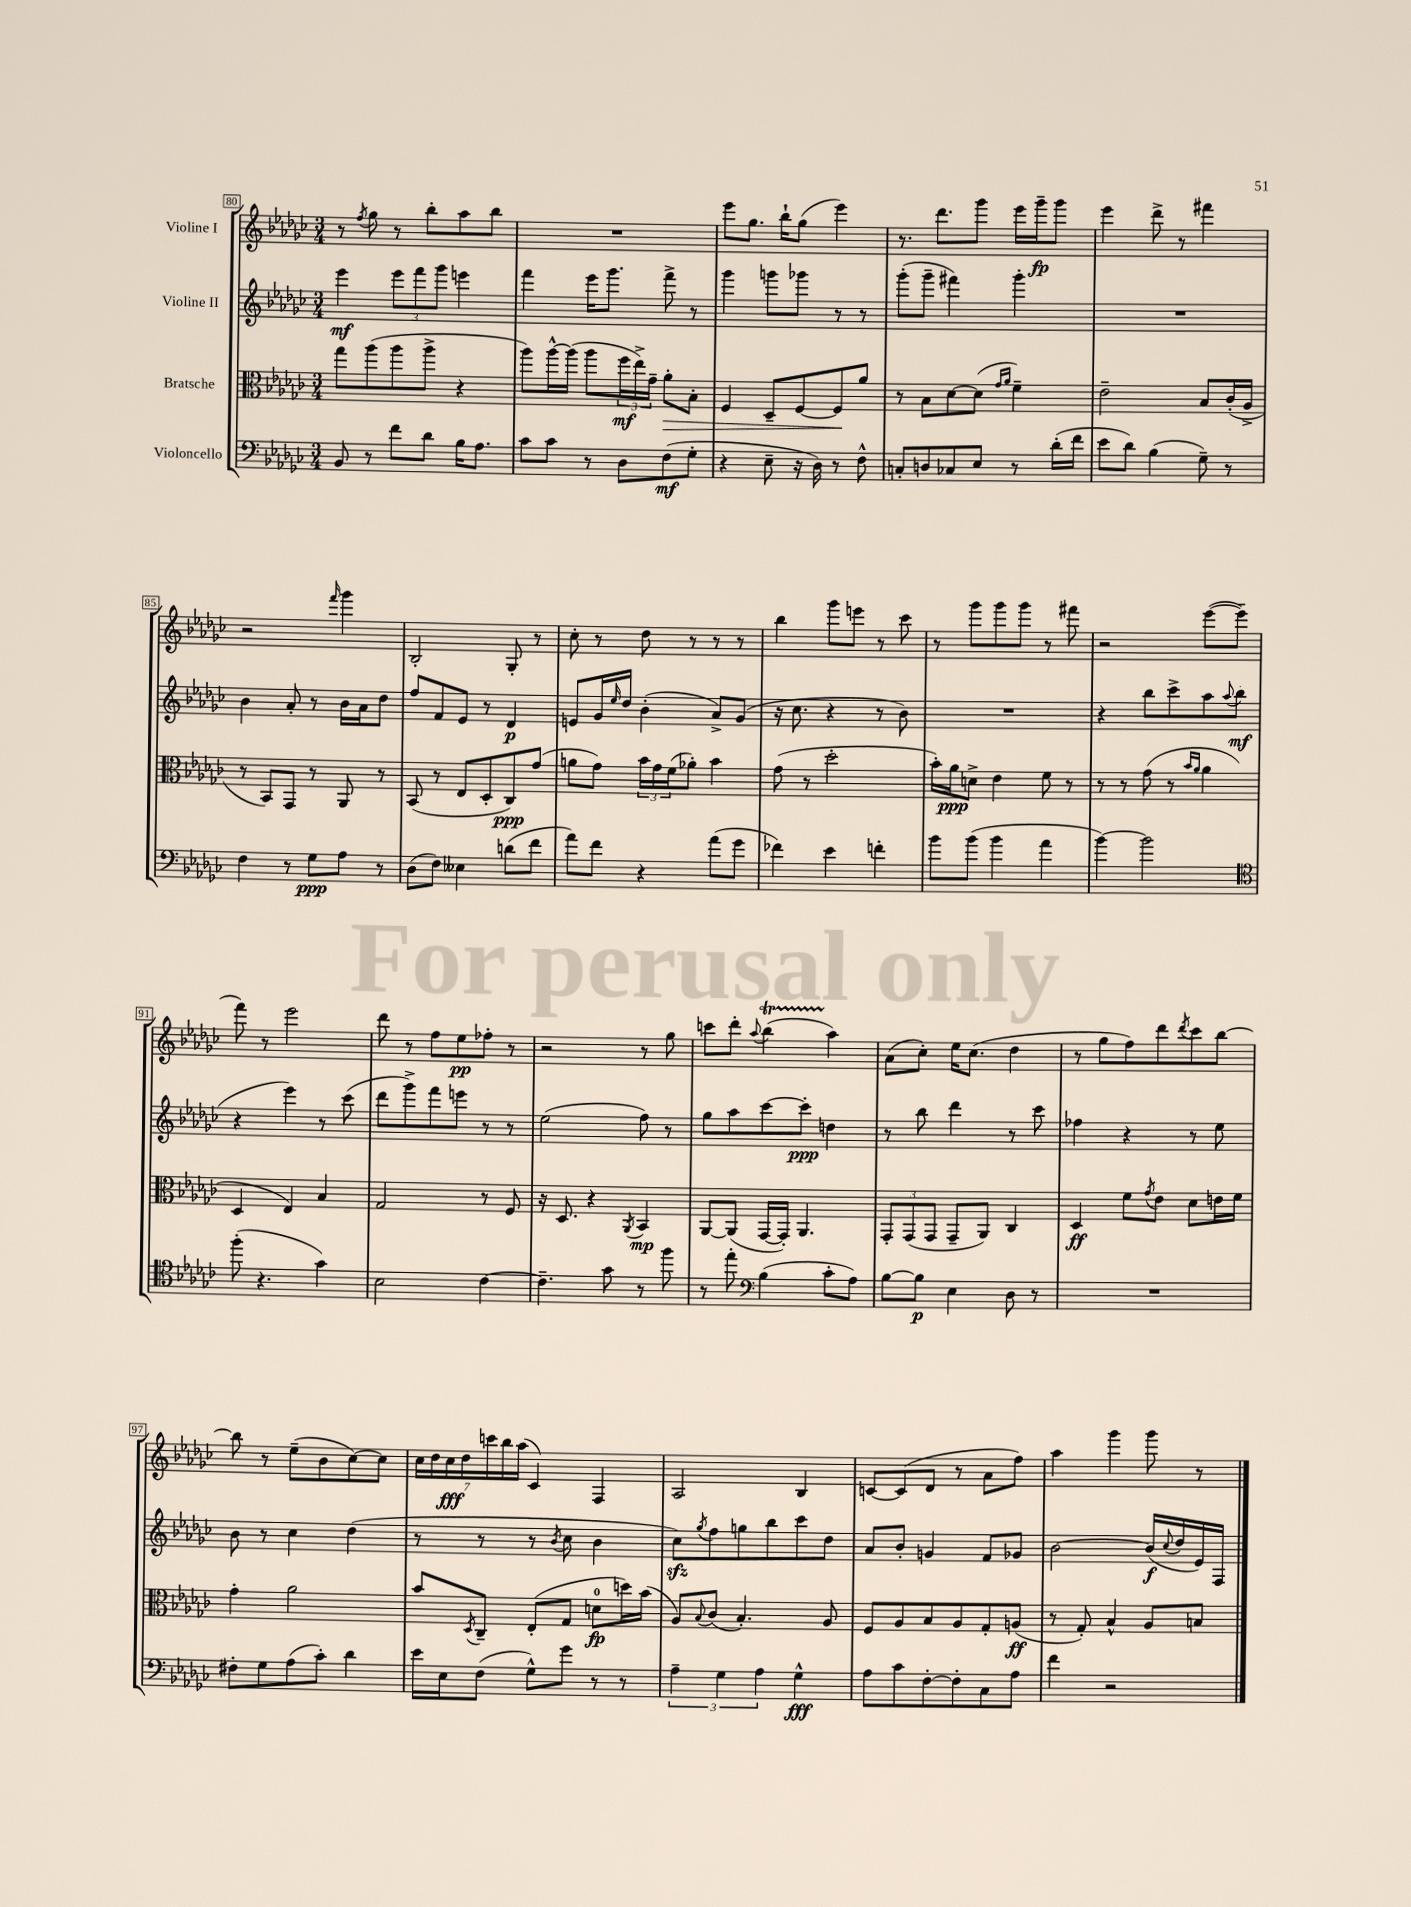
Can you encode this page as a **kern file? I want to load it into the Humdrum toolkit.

**kern	**kern	**kern	**kern
*staff4	*staff3	*staff2	*staff1
*clefF4	*clefC3	*clefG2	*clefG2
*k[b-e-a-d-g-c-]	*k[b-e-a-d-g-c-]	*k[b-e-a-d-g-c-]	*k[b-e-a-d-g-c-]
*M3/4	*M3/4	*M3/4	*M3/4
8BB-/	8gg-\L	4eee-\	8r
.	.	.	8qff/
8r	(8aa-\	.	8gg-\
8f\L	8aa-\	12eee-\L	8r
.	.	12fff\	.
8d-\J	8aa-^\J	.	8bb-'\L
.	.	12ggg-\J	.
16B-\LK	4r	4eee\	8aa-\
8.A-\J	.	.	.
.	.	.	8bb-\J
=	=	=	=
8c-\L	8aa-\L)	4fff\	2.r
8c-\J	[16aa-^^\L	.	.
.	(16aa-\]JJ	.	.
8r	8aa-\L	16eee-\LK	.
.	.	8.ggg-\J	.
8D-\L	24ff\L	.	.
.	24ee-^\)	.	.
.	24g-~\JJ	.	.
(8F\	8a-'\L	8fff^\	.
8G-'\J	8B-'\J	8r	.
=	=	=	=
4r	4F/	4ggg-\	8eee-\L
.	.	.	8.gg-\J
8E-~\	8D-~/L	8ggg\L	.
.	.	.	16bb-`\LK
16r	[8F/	8ggg-\J	(8gg-\J
16D-\)	.	.	.
8r	8F/]	8r	4eee-\)
8F^^\	8a-/J	8r	.
=	=	=	=
8C'/L	8r	(8ggg-'\L	8.r
8D/	8B-\L	8ggg-~\J	.
.	.	.	8.ddd-\L
8C-/	[8d-\	4fff#\)	.
8E-/J	(8d-\]J	.	8ggg-\J
.	16qqg-/LL	.	.
.	16qqa-/JJ	.	.
8r	4f~\)	4ggg-'\	16eee-\LL
.	.	.	16ggg-~\J
(16d-'\LL	.	.	8ggg-\J
16f\JJ	.	.	.
=	=	=	=
8e-\L	2e-~\	2.r	4eee-\
8d-\J)	.	.	.
(4B-\	.	.	8ddd-^\
.	.	.	8r
8G-~\)	8B-/L	.	4fff#\
8r	(16c-'/L	.	.
.	16A-^/JJ	.	.
=	=	=	=
4F\	8r	4b-\	2r
.	8BB-/L)	.	.
8r	8GG-/J	8a-'/	.
8G-\L	8r	8r	.
.	.	.	16qqfff/
8A-\J	8AA-/	16b-\LL	4ggg-\
.	.	16a-\J	.
8r	8r	8dd-\J	.
=	=	=	=
(8D-\L	(8BB-/	8ff/L	2B-'/
8F\J)	8r	8f/	.
4E--\	8E-/L	8e-/J	.
.	8D-'/	8r	.
(8d\L	8C-/)	4d-/	8G-'/
8f\J	(8g-/J	.	8r
=	=	=	=
8a-\L)	8a\L	8e/L	8cc-'\
8f\J	8g-\J)	16g-/L	8r
.	.	16qqee-/	.
.	.	16dd-/JJ	.
4r	24b-\LL	(4b-'\	8dd-\
.	24g-\	.	.
.	(24f\J	.	.
.	8a-'\J)	.	8r
(8a-\L	4b-\	8a-^/L)	8r
8g-\J	.	(8g-/J	8r
=	=	=	=
4f-\)	(8g-\	16r	4bb-\
.	.	8.cc-\	.
.	8r	.	.
4e-\	2dd-'\	4r	8ggg-\L
.	.	.	8eee\J
4f'\	.	8r	8r
.	.	8b-\)	8ccc-\
=	=	=	=
8b-\L	16b-'\LL)	2.r	8r
.	16a-\J	.	.
(8b-\J	8d^\J	.	8ggg-\L
4b-\	4e-\	.	8ggg-\
.	.	.	8ggg-\J
4a-\	8f\	.	8r
.	8r	.	8fff#\
=	=	=	=
[4b-\)	8r	4r	2r
.	8r	.	.
2b-\]	(8g-\	8bb-\L	.
.	8r	8ccc-^\	.
.	16qqb-/LL	.	.
.	16qqa-/JJ	.	.
.	4a-\	8aa-\	([8eee-\L
.	.	8qqaa-/	.
.	.	(8bb-\J	8eee-~\]J
=	=	=	=
*clefC4	*	*	*
(8ff'\	4D-/	4r	8fff\)
4.r	.	.	8r
.	4E-/)	4eee-\)	2eee-\
4g-\)	4B-/	8r	.
.	.	(8ccc-\	.
=	=	=	=
2B-\	2G-/	8ddd-\L	8ddd-\
.	.	8ggg-^\)	8r
.	.	8fff\	8ff\L
.	.	8eee\J	8ee-\
[4c-\	8r	8r	8ff-'\J
.	8F/	8r	8r
=	=	=	=
4.c-~\]	16r	(2ee-\	2r
.	8.D-/	.	.
.	4r	.	.
8g-\	.	.	.
.	8qAA-/	.	.
8r	4BB-/	8ff\)	8r
8ff\	.	8r	8gg-\
=	=	=	=
8r	[8AA-/L	8gg-\L	8ccc\L
8ee-'\	(8AA-/]J	8aa-\	8ddd-'\J
*clefF4	*	*	*
.	.	.	8qqaa-/
(4B-\	[16GG-/LL	[8ccc-\	(4bb-\
.	16GG-'/]JJ)	.	.
.	4.AA-/	8ccc-'\]J	.
8c-'\L	.	4dd\	4aa-\)
8A-\J)	.	.	.
=	=	=	=
[8B-\L	12GG-'/L	8r	(8a-\L
.	(12GG-/	.	.
8B-\]J	.	8bb-\	8cc-'\J)
.	12GG-/J	.	.
4E-\	8GG-~/L	4ddd-\	16ee-\LK
.	.	.	(8.cc-\J
.	8AA-/J)	.	.
8D-\	4C-/	8r	4dd-\
8r	.	8ccc-\	.
=	=	=	=
2.r	4D-/	4ff-\	8r
.	.	.	8gg-\L
.	8f\L	4r	8ff\)
.	8qg-/	.	.
.	8e-\J	.	8ddd-\
.	.	.	8qddd-/
.	8d-\L	8r	8ccc-\
.	16e\L	8ee-\	[8bb-\J
.	16f\JJ	.	.
=	=	=	=
8F#'\L	4g-'\	8b-\	8bb-\]
8G-\	.	8r	8r
(8A-\	2a-\	4cc-\	(8ee-~\L
8c-'\J)	.	.	8b-\
4d-\	.	(4dd-\	[8cc-\)
.	.	.	8cc-\]J
=	=	=	=
16e-\LL	8b-/L	8r	28cc-\LL
.	.	.	28dd-\
16E-\J	.	.	.
.	.	.	28cc-\
.	.	.	28dd-\
.	8qD-/	.	.
(8F\J	8C-~/J	8r	.
.	.	.	28ccc\
.	.	.	28bb-\
.	.	.	(28aa-\JJ
8G-^^\L)	(8E-'/L	8r	4c-/)
.	.	8qb-/	.
8g-\J	8G-/J	8cc-\	.
8r	8d\L	4b-\	4F/
8r	16dd\L)	.	.
.	(16b-\JJ	.	.
=	=	=	=
6A-~\	8A-/L)	8cc-\L)	2A-/
.	8qqB-/	8qgg-/	.
.	(8c-/J	8ff\	.
6G-\	.	.	.
.	4.B-'/)	8gg\	.
6A-\	.	.	.
.	.	8bb-\	.
4G-^^\	.	8ccc-\	4B-/
.	8A-/	8dd-\J	.
=	=	=	=
8A-\L	8F/L	8a-/L	[8c/L
8c-\	8A-/	8b-'/J	(8c/]
[8F'\	8B-/	4g/	8d-/J
8F'\]	8A-/	.	8r
8C-\	8G-'/	8f/L	8a-\L
8A-\J	(8A/J	8g-/J	8ff\J)
=	=	=	=
4f\	8r	[2b-\	4aa-\
.	8G-'/)	.	.
2r	4B-^^/	.	4ggg-\
.	8A-/L	(16b-/]LL	8ggg-\
.	.	8qqcc-/	.
.	.	16dd-/	.
.	8B/J	16e-/)	8r
.	.	16F/JJ	.
==	==	==	==
*-	*-	*-	*-
